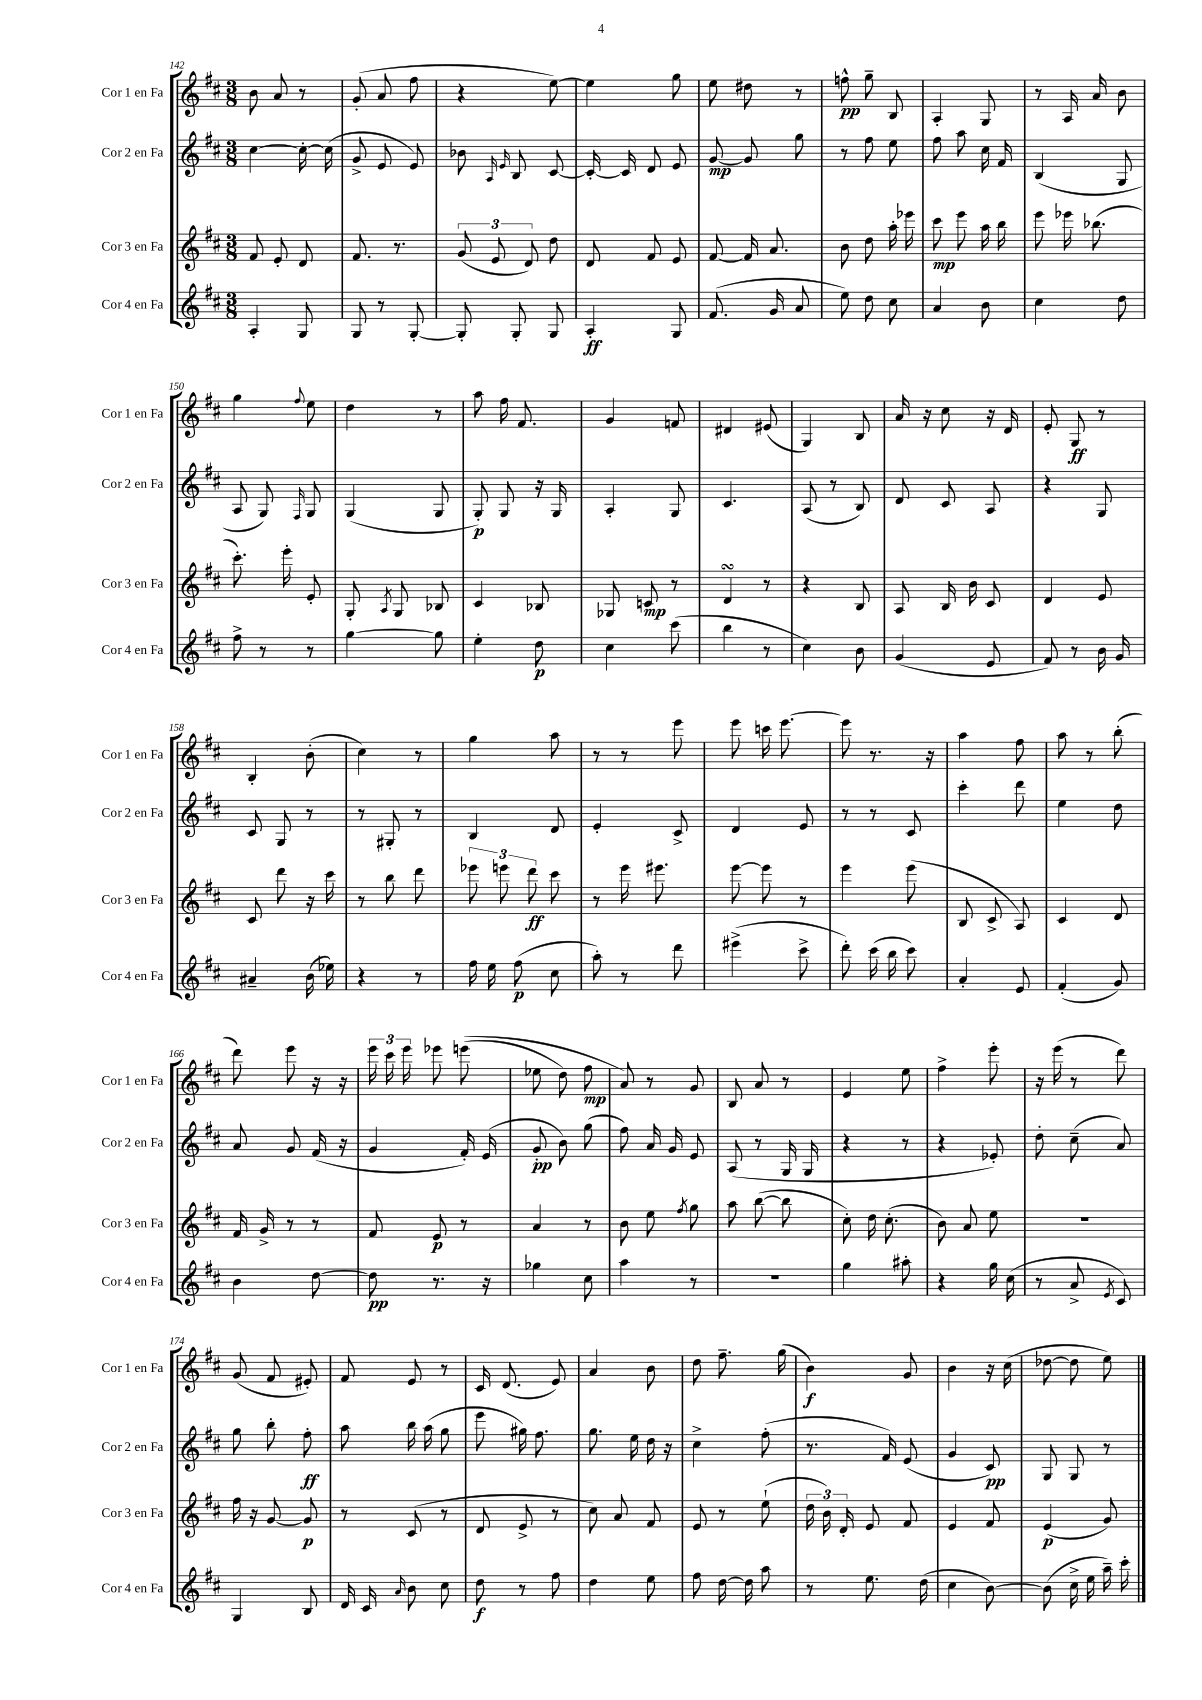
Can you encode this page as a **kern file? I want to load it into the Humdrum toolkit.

**kern	**kern	**kern	**kern
*staff4	*staff3	*staff2	*staff1
*clefG2	*clefG2	*clefG2	*clefG2
*k[f#c#]	*k[f#c#]	*k[f#c#]	*k[f#c#]
*M3/8	*M3/8	*M3/8	*M3/8
4A'	8f#	[4cc#	8b
.	8e'	.	8a
8G	8d	16cc#'_	8r
.	.	(16cc#]	.
=	=	=	=
8G	8.f#	8g^	(8g'
8r	.	8e	8a
.	8.r	.	.
[8G'	.	8e)	8ff#
=	=	=	=
8G']	(12g	8b-	4r
.	12e	.	.
.	.	16qqA	.
.	.	16qqe	.
8G'	.	8B	.
.	12d)	.	.
8G	8dd	[8c#	[8ee)
=	=	=	=
4A'	8d	16c#'_	4ee]
.	.	16c#]	.
.	8f#	8d	.
8G	8e	8e	8gg
=	=	=	=
(8.f#	[8f#	[8g	8ee
.	16f#]	8g]	8dd#
16g	8.a	.	.
8a	.	8gg	8r
=	=	=	=
8ee)	8b	8r	8ff^^
8dd	8dd	8ff#	8gg~
8cc#	16aa'	8ee	8B
.	16eee-	.	.
=	=	=	=
4a	8ccc#	8ff#	4A'
.	8eee	8aa	.
8b	16aa	16cc#	8G
.	16bb	16f#	.
=	=	=	=
4cc#	8eee	(4B	8r
.	16eee-	.	16A
.	(8.bb-	.	16a
8dd	.	8G	8b
=	=	=	=
8ff#^	8.ccc#')	8A	4gg
8r	.	8G)	.
.	16eee'	.	.
.	.	16qqF#	8qqff#
8r	8e'	8G	8ee
=	=	=	=
[4gg	8G'	(4G	4dd
.	8qA	.	.
.	8G	.	.
8gg]	8B-	8G	8r
=	=	=	=
4ee'	4c#	8G')	8aa
.	.	8G	16ff#
.	.	.	8.f#
8dd	8B-	16r	.
.	.	16G	.
=	=	=	=
4cc#	8G-	4A'	4g
.	8c	.	.
(8ccc#	8r	8G	8f
=	=	=	=
4bb	4d	4.c#	4d#
8r	8r	.	(8e#
=	=	=	=
4cc#)	4r	(8A	4G)
.	.	8r	.
8b	8B	8B)	8B
=	=	=	=
(4g	8A	8d	16a
.	.	.	16r
.	16B	8c#	8cc#
.	16b	.	.
8e	8c#	8A	16r
.	.	.	16d
=	=	=	=
8f#)	4d	4r	8e'
8r	.	.	8G
16b	8e	8G	8r
16g	.	.	.
=	=	=	=
4a#~	8c#	8c#	4B'
.	8ddd	8G	.
(16b	16r	8r	(8b'
16ee-)	16ccc#	.	.
=	=	=	=
4r	8r	8r	4cc#)
.	8bb	8G#'	.
8r	8ddd	8r	8r
=	=	=	=
16ff#	12eee-	4B	4gg
16ee	.	.	.
.	12eee	.	.
(8ff#	.	.	.
.	12ddd	.	.
8cc#	8ccc#	8d	8aa
=	=	=	=
8aa')	8r	4e'	8r
8r	16eee	.	8r
.	8.eee#	.	.
8ddd	.	8c#^	8eee
=	=	=	=
(4eee#^	[8eee	4d	8eee
.	8eee]	.	16ccc
.	.	.	[8.eee
8ccc#^	8r	8e	.
=	=	=	=
8ddd')	4eee	8r	8eee]
(16ccc#	.	8r	8.r
16bb	.	.	.
8ccc#)	(8eee	8c#	.
.	.	.	16r
=	=	=	=
4a'	8B	4ccc#'	4aa
.	8c#^	.	.
8e	8A)	8ddd	8ff#
=	=	=	=
(4f#'	4c#	4ee	8aa
.	.	.	8r
8g)	8d	8dd	(8bb'
=	=	=	=
4b	16f#	8a	8ddd)
.	16g^	.	.
.	8r	8g	8eee
[8dd	8r	(16f#	16r
.	.	16r	16r
=	=	=	=
8dd]	8f#	4g	24eee
.	.	.	24ccc#
.	.	.	24eee
8.r	8e	.	8eee-
.	8r	16f#')	&((8eee
16r	.	(16e	.
=	=	=	=
4gg-	4a	8g'	8ee-
.	.	8b)	8dd)
8cc#	8r	(8gg	8ff#
=	=	=	=
4aa	8b	8ff#)	8a&)
.	8ee	16a	8r
.	.	16g	.
.	8qff#	.	.
8r	8gg	8e	8g
=	=	=	=
4.r	8aa	(8A	8B
.	([8bb	8r	8a
.	8bb]	16G	8r
.	.	16G	.
=	=	=	=
4gg	8cc#')	4r	4e
.	16dd	.	.
.	(8.cc#'	.	.
8aa#'	.	8r	8ee
=	=	=	=
4r	8b)	4r	4ff#^
.	8a	.	.
16gg	8ee	8e-')	8eee'
(16cc#	.	.	.
=	=	=	=
8r	4.r	8dd'	16r
.	.	.	(16eee
8a^	.	(8cc#~	8r
8qe	.	.	.
8c#)	.	8a)	8ddd)
=	=	=	=
4G	16ff#	8gg	(8g
.	16r	.	.
.	[8g	8bb'	8f#
8B	8g]	8ff#'	8e#')
=	=	=	=
16d	8r	8aa	8f#
16c#	.	.	.
16qqa	.	.	.
8b	(8c#	16bb	8e
.	.	(16aa	.
8cc#	8r	8gg	8r
=	=	=	=
8dd	8d	8eee	16c#
.	.	.	(8.d
8r	8e^	16gg#)	.
.	.	8.ff#	.
8ff#	8r	.	8e)
=	=	=	=
4dd	8cc#)	8.gg	4a
.	8a	.	.
.	.	16ee	.
8ee	8f#	16dd	8b
.	.	16r	.
=	=	=	=
8ff#	8e	4cc#^	8dd
[16dd	8r	.	8.ff#~
16dd]	.	.	.
8aa	(8ee`	(8ff#'	.
.	.	.	(16gg
=	=	=	=
8r	24dd	8.r	4b)
.	24b)	.	.
.	24d'	.	.
8.ee	8e	.	.
.	.	16f#)	.
.	8f#	(8e	8g
(16dd	.	.	.
=	=	=	=
4cc#	4e	4g	4b
[8b)	8f#	8c#)	16r
.	.	.	(16cc#
=	=	=	=
(8b]	(4e	8G	[8dd-
16cc#^	.	8G	8dd-]
16ee	.	.	.
16aa~)	8g)	8r	8ee)
16ccc#'	.	.	.
==	==	==	==
*-	*-	*-	*-
